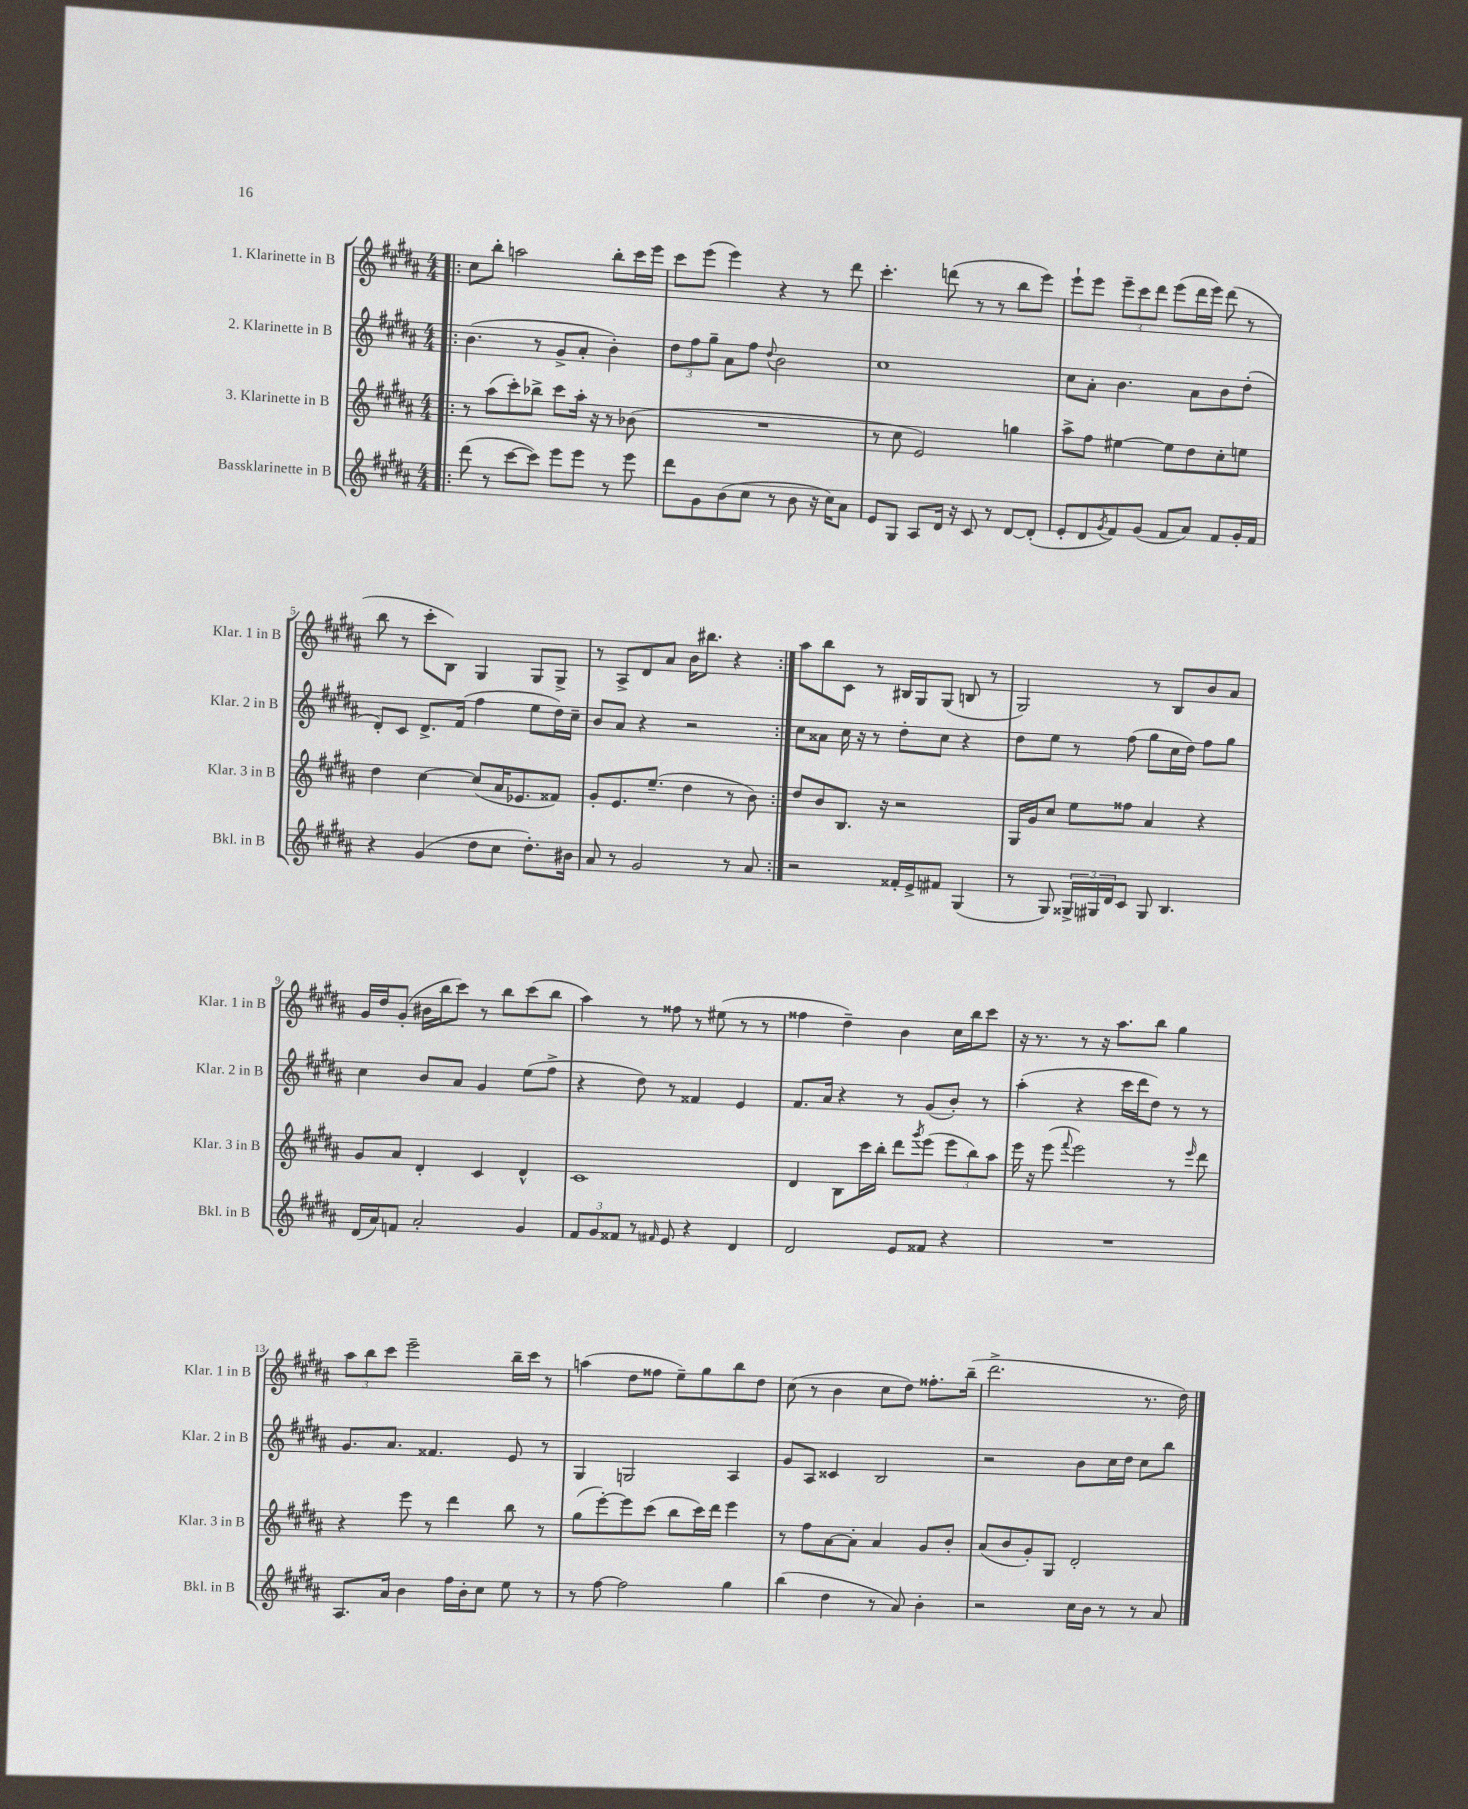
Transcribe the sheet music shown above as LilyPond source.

<<
\new StaffGroup <<
\new Staff = "s0" \with { instrumentName = "1. Klarinette in B" shortInstrumentName = "Klar. 1 in B" } {
    \clef treble \key b \major \numericTimeSignature \time 4/4
    \repeat volta 2 { \bar ".|:" cis''8 b''8-. a''2 b''8-. cis'''16 e'''16 |
    cis'''8 e'''8( e'''4) r4 r8 dis'''8 |
    cis'''4.-. d'''8( r8 r8 b''8 e'''8) |
    e'''8-! e'''8 \tuplet 3/2 { e'''8-- cis'''8 dis'''8 } e'''8( dis'''16 e'''16) dis'''8( r8 |
    b''8 r8 cis'''8-. b8) gis4 gis8 gis8-> |
    r8 ais8-> dis'8 ais'8 b'16 bis''8. r4 | }
    ais''8 b''8 cis'8 r8 bis16 gis16 gis8( b8 r8 |
    gis2) r8 b8 b'8 ais'8 |
    gis'16 dis''16 gis'8-.( bis'16 b''16 cis'''8) r8 b''8 cis'''8( b''8 |
    ais''4) r8 fisis''8 r8 eis''8( r8 r8 |
    fisis''4 dis''4--) b'4 cis''16 b''16 cis'''8 |
    r16 r8. r8 r16 ais''8. b''8 gis''4 |
    \tuplet 3/2 { ais''8 b''8 cis'''8 } e'''2-- b''16-- cis'''16 r8 |
    a''4( dis''8 fisis''8 e''8--) gis''8 b''8 dis''8 |
    cis''8( r8 b'4 cis''8 dis''8) fisis''8.-. b''16--( |
    dis'''2.-> r8. dis''16) \bar "|." |
}
\new Staff = "s1" \with { instrumentName = "2. Klarinette in B" shortInstrumentName = "Klar. 2 in B" } {
    \clef treble \key b \major \numericTimeSignature \time 4/4
    \repeat volta 2 { \bar ".|:" b'4.( r8 gis'8-> ais'8-. b'4-.) |
    \tuplet 3/2 { dis''8 fis''8 gis''8-- } ais'8 fis''8 \appoggiatura { dis''8 } b'2 |
    cis''1 |
    cis''8 ais'8-. b'4. ais'8 b'8 dis''8-.( |
    dis'8-.) cis'8 dis'8.-> fis'16( fis''4 e''8 dis''16) cis''16-- |
    b'8 ais'8 r4 r2 | }
    cis''8 aisis'8 cis''16 r16 r8 dis''8-. cis''8 r4 |
    dis''8 e''8 r8 fis''8( gis''8 cis''16 dis''16) fis''8 gis''8 |
    cis''4 b'8 ais'8 gis'4 e''8( fis''8-> |
    r4 dis''8) r8 fisis'4 e'4 |
    fis'8. ais'16 r4 r8 gis'8( b'8-.) r8 |
    ais''4-.( r4 cis'''16 dis'''16 dis''8) r8 r8 |
    gis'8. ais'8. fisis'4. e'8 r8 |
    gis4 g2 ais4 |
    gis'8 ais8 cisis'4 b2 |
    r2 b'8 cis''16 dis''16 cis''8 b''8 \bar "|." |
}
\new Staff = "s2" \with { instrumentName = "3. Klarinette in B" shortInstrumentName = "Klar. 3 in B" } {
    \clef treble \key b \major \numericTimeSignature \time 4/4
    \repeat volta 2 { \bar ".|:" r8 ais''8( cis'''8-.) bes''8-> cis'''8 ais''16-. r16 r8 bes'8( |
    R1 |
    r8 cis''8 e'2) g''4 |
    ais''8-> fis''8 eis''4~ eis''8 dis''8 cis''8-. e''8 |
    dis''4 cis''4~ cis''8( ais'16 ees'8. fisis'8) |
    gis'8-. e'8. e''8.--( dis''4 r8 b'8) | }
    dis''8 b'8 b8. r16 r2 |
    gis16 gis'16 cis''8 e''8 fisis''8 ais'4 r4 |
    gis'8 ais'8 dis'4-. cis'4 dis'4-^ |
    cis'1 |
    dis'4 b8 cis'''16 b''16-. dis'''8 \acciaccatura { gis'''8 } e'''8( \tuplet 3/2 { e'''8 b''8) ais''8 } |
    e'''16 r16 e'''8( \appoggiatura { fis'''8 } e'''2) r8 \grace { e'''16 } dis'''8 |
    r4 e'''8 r8 dis'''4 b''8 r8 |
    gis''8( e'''8~-.) e'''8 cis'''8( b''8 cis'''16) dis'''16 e'''4 |
    r8 fis''8 ais'8~ ais'8-. ais'4 gis'8 b'8-. |
    ais'8( b'8 gis'8-.) gis8 dis'2-. \bar "|." |
}
\new Staff = "s3" \with { instrumentName = "Bassklarinette in B" shortInstrumentName = "Bkl. in B" } {
    \clef treble \key b \major \numericTimeSignature \time 4/4
    \repeat volta 2 { \bar ".|:" dis'''8( r8 cis'''8~ cis'''8) e'''8 e'''8 r8 e'''8 |
    dis'''8 gis'8 b'8( cis''8 r8 b'8 r16 cis''16) ais'8 |
    e'8 gis8 ais8 dis'16 r16 cis'8 r8 dis'8~ dis'8-.( |
    e'8-. dis'8 \acciaccatura { gis'8 } fis'8) gis'8( fis'8 ais'8) fis'8 gis'16-. fis'16 |
    r4 gis'4( dis''8 cis''8 dis''8.-.) bis'16 |
    ais'8 r8 gis'2 r8 ais'8 | }
    r2 fisis'16-. e'16-> fis'8 gis4( |
    r8 gis8) \tuplet 3/2 { gisis16-> gis16 dis'16 } cis'8 gis8 b4. |
    dis'16( ais'16) f'8 ais'2-. gis'4 |
    \tuplet 3/2 { fis'8 gis'8 fisis'8 } r8 \grace { fis'16 } e'8 r4 dis'4 |
    dis'2 e'8 fisis'8 r4 |
    R1 |
    ais8. ais'16 b'4 fis''16 b'16-. cis''8 e''8 r8 |
    r8 fis''8~ fis''2 gis''4 |
    b''4( dis''4 r8 ais'8) b'4-. |
    r2 cis''16 b'16 r8 r8 ais'8 \bar "|." |
}
>>
>>
